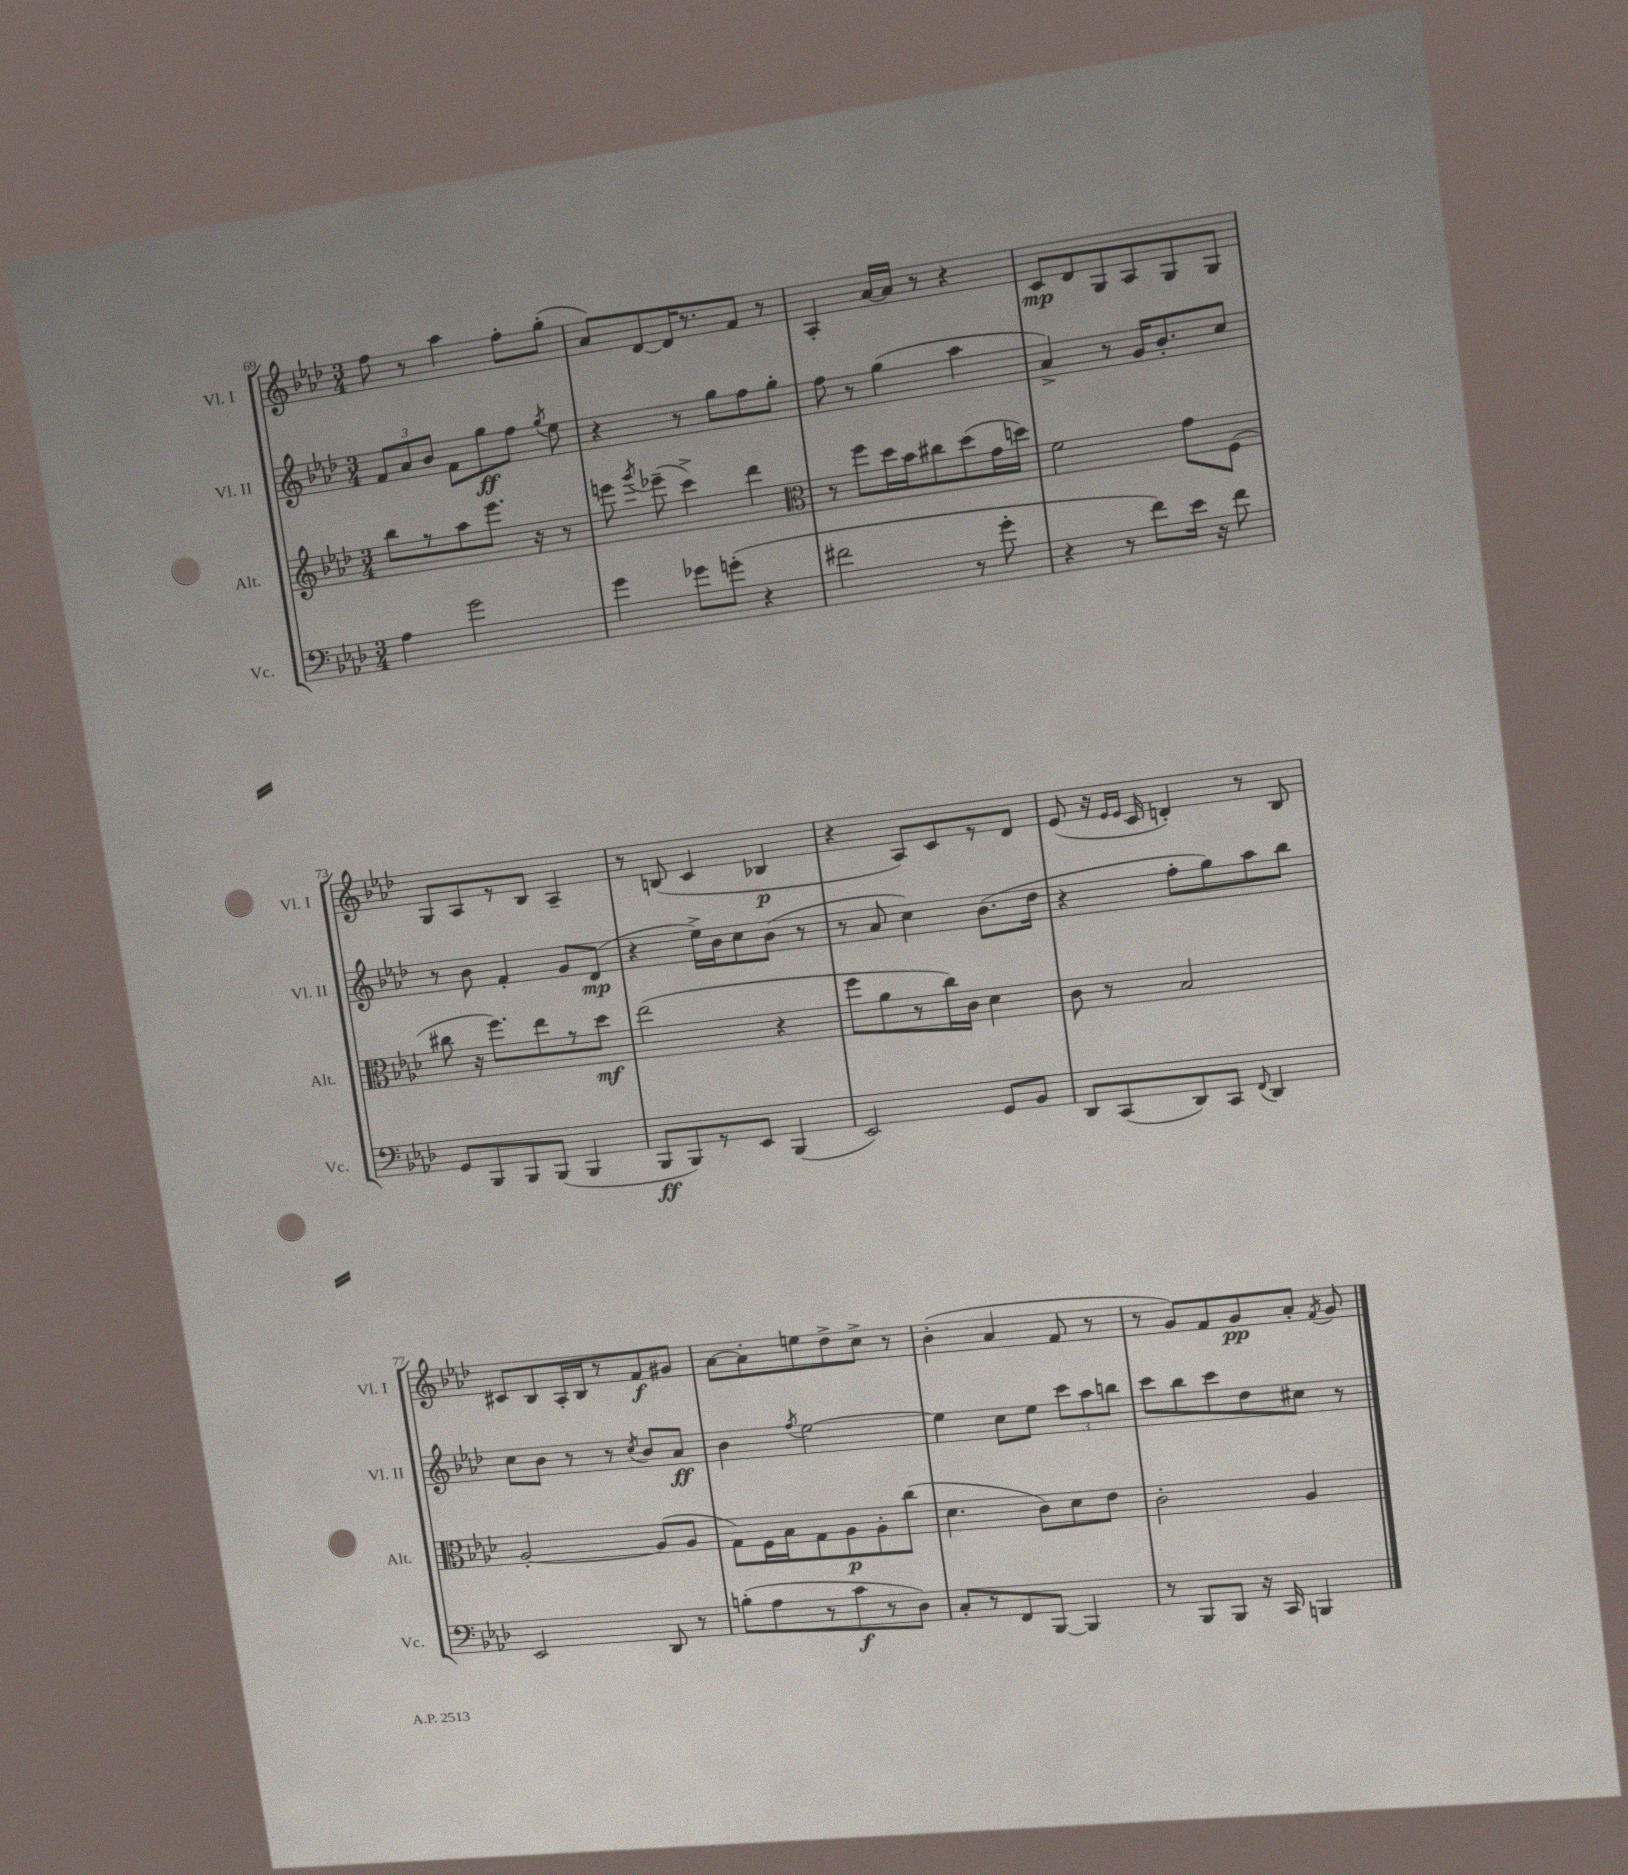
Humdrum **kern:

**kern	**dynam	**kern	**dynam	**kern	**dynam	**kern	**dynam
*part4	*part4	*part3	*part3	*part2	*part2	*part1	*part1
*staff4	*staff4	*staff3	*staff3	*staff2	*staff2	*staff1	*staff1
*I"Vc.	*	*I"Alt.	*	*I"Vl. II	*	*I"Vl. I	*
*I'Vc.	*	*I'Alt.	*	*I'Vl. II	*	*I'Vl. I	*
*clefF4	*	*clefG2	*	*clefG2	*	*clefG2	*
*k[b-e-a-d-]	*	*k[b-e-a-d-]	*	*k[b-e-a-d-]	*	*k[b-e-a-d-]	*
*M3/4	*	*M3/4	*	*M3/4	*	*M3/4	*
=69	=69	=69	=69	=69	=69	=69	=69
4A-\	.	8bb-\L	.	12f/L	.	8ff\	.
.	.	.	.	12a-/	.	.	.
.	.	8r	.	.	.	8r	.
.	.	.	.	12b-/J	.	.	.
2g\	.	8aa-\	.	8f\L	.	4aa-\	.
.	.	8.eee-\J	.	8gg\	ff	.	.
.	.	.	.	8ff\J	.	8ff'\L	.
.	.	16r	.	.	.	.	.
.	.	.	.	8qgg/	.	.	.
.	.	8r	.	8ee-\	.	(8gg'\J	.
=70	=70	=70	=70	=70	=70	=70	=70
4g\	.	8eeen\	.	4r	.	8a-/L)	.
.	.	8qggg/	.	.	.	.	.
.	.	(8eee-X~\	.	.	.	[8d-/	.
8g-X\L	.	4ccc^\)	.	8r	.	16d-/K]	.
.	.	.	.	.	.	8.r	.
(8gn'\J	.	.	.	8gg\L	.	.	.
4r	.	4ddd-\	.	8ff\	.	8f/J	.
.	.	.	.	8gg'\J	.	8r	.
=71	=71	=71	=71	=71	=71	=71	=71
*	*	*clefC3	*	*	*	*	*
2f#X\	.	8r	.	8ff\	.	4A-'/	.
.	.	8ff\L	.	8r	.	.	.
.	.	16dd-\L	.	(4gg\	.	[16a-/LL	.
.	.	16b-\J	.	.	.	16a-/JJ]	.
.	.	8cc#X\	.	.	.	8r	.
8r	.	(8dd-\	.	4aa-\	.	4r	.
8g'\	.	16g\L	.	.	.	.	.
.	.	16ddn\JJ)	.	.	.	.	.
=72	=72	=72	=72	=72	=72	=72	=72
4r	.	2f\	.	4a-^/)	.	8c/L	mp
.	.	.	.	.	.	8d-/	.
8r	.	.	.	8r	.	8G/	.
8f\L)	.	.	.	16g/KL	.	8A-/	.
.	.	.	.	8.b-'/	.	.	.
16e-\Jk	.	8g\L	.	.	.	8G/	.
16r	.	.	.	.	.	.	.
8f\	.	(8F\J	.	8cc/J	.	8G/J	.
!!LO:LB:g=z
=73	=73	=73	=73	=73	=73	=73	=73
8GG/L	.	8cc#X\	.	8r	.	8G/L	.
8BBB-/	.	16r	.	8b-\	.	8A-/	.
.	.	8.ff\L)	.	.	.	.	.
8BBB-/	.	.	.	4f'/	.	8r	.
(8BBB-/J	.	8ee-\	.	.	.	8B-/J	.
4BBB-/	.	8r	.	8g/L	.	4A-~/	.
.	.	8dd-\J	mf	(8d-/J	mp	.	.
=74	=74	=74	=74	=74	=74	=74	=74
8BBB-/L	ff	(2ee-\	.	4r	.	8r	.
8BBB-/)	.	.	.	.	.	(8Bn/	.
8r	.	.	.	16ee-^\LL)	.	4c/	.
.	.	.	.	16b-\J	.	.	.
8EE-/J	.	.	.	8cc\	.	.	.
(4BBB-/	.	4r	.	(8b-\J	.	4B-X/	p
.	.	.	.	8r	.	.	.
=75	=75	=75	=75	=75	=75	=75	=75
2EE-/)	.	8ff\L	.	8r	.	4r	.
.	.	8a-\	.	8a-/	.	.	.
.	.	8r	.	4cc\)	.	8A-/L)	.
.	.	16cc\L)	.	.	.	8c/	.
.	.	16c\JJ	.	.	.	.	.
8GG/L	.	4d-\	.	(8.b-\L	.	8r	.
8BB-/J	.	.	.	.	.	8d-/J	.
.	.	.	.	16dd-\Jk	.	.	.
=76	=76	=76	=76	=76	=76	=76	=76
8DD-/L	.	8c\	.	4r	.	(8e-/	.
(8CC/	.	8r	.	.	.	16r	.
.	.	.	.	.	.	16qqe-/LL	.
.	.	.	.	.	.	16qqe-/JJ	.
.	.	.	.	.	.	16c/	.
8DD-/)	.	2B-/	.	8ff'\L	.	4dn'/)	.
8CC/J	.	.	.	8gg\)	.	.	.
8qqFF/	.	.	.	.	.	.	.
4DD-/	.	.	.	8aa-\	.	8r	.
.	.	.	.	8bb-\J	.	8B-/	.
!!LO:LB:g=z
=77	=77	=77	=77	=77	=77	=77	=77
2EE-/	.	[2A-'/	.	8cc\L	.	8c#X/L	.
.	.	.	.	8b-\J	.	8B-/	.
.	.	.	.	8r	.	16A-'/L	.
.	.	.	.	.	.	16B-/J	.
.	.	.	.	8r	.	8r	.
.	.	.	.	8qcc/	.	.	.
8DD-/	.	(8A-/L]	.	8b-/L	.	8f/	f
8r	.	8A-/J	.	8a-/J	ff	8g#X/J	.
=78	=78	=78	=78	=78	=78	=78	=78
(8Bn'\L	.	8G\L)	.	4b-\	.	[8a-\L	.
8A-\	.	16F\L	.	.	.	8a-'\]	.
.	.	16B-\J	.	.	.	.	.
.	.	.	.	8qff/	.	.	.
8r	.	8G\	.	[2ee-\	.	8een\	.
8c\	f	8A-\	p	.	.	8dd-^\	.
8r	.	8A-'\	.	.	.	8cc^\J	.
8D-\J)	.	(8cc\J	.	.	.	8r	.
=79	=79	=79	=79	=79	=79	=79	=79
8C'/L	.	4.d-\	.	4ee-\]	.	(4b-'\	.
8r	.	.	.	.	.	.	.
8FF/	.	.	.	8cc\L	.	4a-/	.
[8BBB-/J	.	8c\L)	.	8ee-\J	.	.	.
4BBB-/]	.	8d-\	.	12ccc\L	.	8f/	.
.	.	.	.	12aa-\	.	.	.
.	.	8e-\J	.	.	.	8r	.
.	.	.	.	12bbn\J	.	.	.
=80	=80	=80	=80	=80	=80	=80	=80
8r	.	2c'\	.	8ccc\L	.	8r	.
8BBB-/L	.	.	.	8bb-\	.	8g/L)	.
8BBB-/J	.	.	.	8ccc\	.	8f/	.
16r	.	.	.	8dd-\	.	8g/	pp
16CC/	.	.	.	.	.	.	.
4BBBn/	.	4A-/	.	8cc#X\J	.	8a-'/J	.
.	.	.	.	.	.	8qf/	.
.	.	.	.	8r	.	8g/	.
==	==	==	==	==	==	==	==
*-	*-	*-	*-	*-	*-	*-	*-
